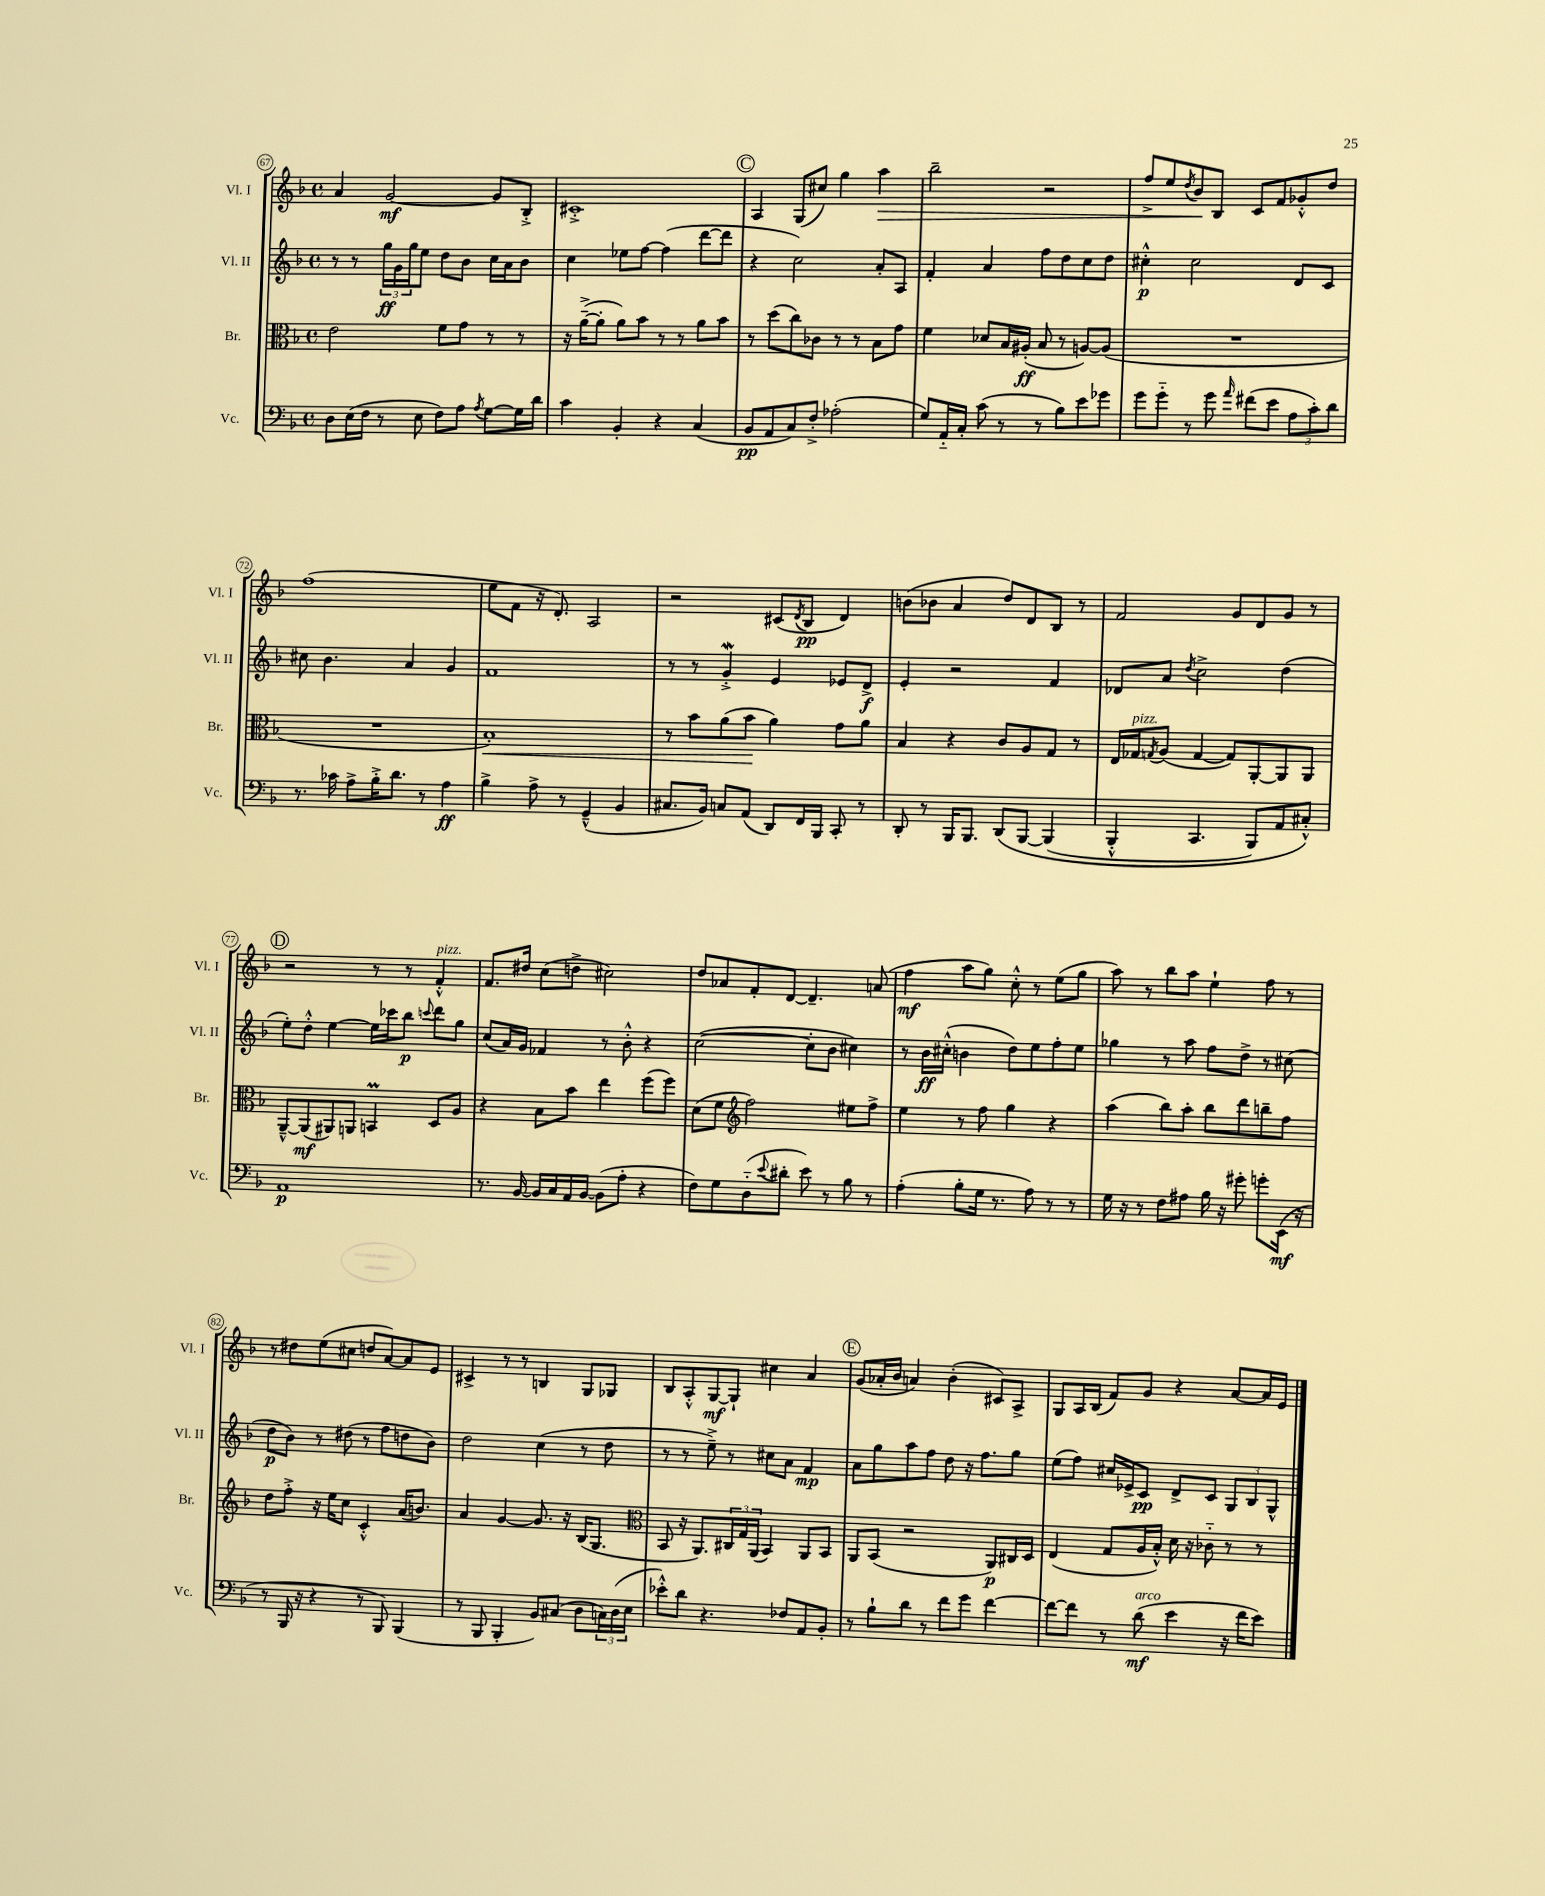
<<
\new StaffGroup <<
\new Staff = "s0" \with { instrumentName = "Vl. I" shortInstrumentName = "Vl. I" } {
    \clef treble \key f \major \defaultTimeSignature \time 4/4
    a'4 g'2~\mf g'8 bes8-.-> |
    cis'1-.-> |
    \mark \markup { \circle "C" } a4 g8( cis''8) g''4 a''4\> |
    bes''2-- r2 |
    f''8-> e''8 \acciaccatura { d''8 } bes'8\! bes8 c'8 f'8 ges'8-.-^ d''8 |
    f''1( |
    e''8 f'8 r16 d'8.-.) a2 |
    r2 cis'8( \acciaccatura { d'8 } bes8\pp d'4) |
    b'8( bes'8 a'4 d''8) d'8 bes8 r8 |
    f'2 g'8 d'8 g'8 r8 |
    \mark \markup { \circle "D" } r2 r8 r8 f'4-.-^^\markup { \italic "pizz." } |
    f'8. dis''16 c''8( d''8-> cis''2) |
    d''8 aes'8 f'8-. d'8~ d'4.-- a'8( |
    f''4\mf a''8 g''8) c''8-.-^ r8 e''8( g''8 |
    a''8) r8 bes''8 a''8 e''4-! f''8 r8 |
    r8 dis''8 e''8( cis''8 d''8 a'8~) a'8 e'8 |
    cis'4-> r8 r8 b4 g8 ges8 |
    bes8 a8-.-^ g8~\mf g8-! cis''4 a'4 |
    \mark \markup { \circle "E" } g'8( aes'16-. bes'16 a'4) bes'4-.( cis'8) a8-> |
    g8 a16 bes16( f'8) g'8 r4 a'8~ a'16 e'16 \bar "|." |
}
\new Staff = "s1" \with { instrumentName = "Vl. II" shortInstrumentName = "Vl. II" } {
    \clef treble \key f \major \defaultTimeSignature \time 4/4
    r8 r8 \tuplet 3/2 { g''16\ff g'16 g''16 } e''8 d''8 bes'8 c''16 a'16 bes'8 |
    c''4 ees''8 f''8~ f''4( d'''8~ d'''8 |
    \mark \markup { \circle "C" } r4 c''2) a'8-. a8 |
    f'4-. a'4 f''8 d''8 c''8 d''8 |
    cis''4-.-^\p cis''2 d'8 c'8 |
    cis''8 bes'4. a'4 g'4 |
    f'1 |
    r8 r8 g'4-.->\mordent e'4 ees'8 d'8->\f |
    e'4-. r2 f'4 |
    des'8 a'8 \acciaccatura { d''8 } c''2-> d''4( |
    \mark \markup { \circle "D" } e''8-.) d''8-.-^ e''4~ e''16 ces'''16 bes''8\p \appoggiatura { c'''8 } d'''8 g''8 |
    c''8( a'16) g'16 fes'4 r8 bes'8-.-^ r4 |
    c''2~( c''8-. bes'8 cis''4) |
    r8 bes'16\ff cis''16-.-^( b'4 d''8) e''8 f''8-. e''8 |
    ges''4 r8 a''8 f''8 d''8-> r8 cis''8( |
    d''8\p bes'8) r8 dis''8( r8 f''8 d''8 bes'8) |
    d''2 c''4( r8 d''8 |
    r8 r8 e''8--->) r8 cis''8 a'8 f'4\mp |
    \mark \markup { \circle "E" } a'8 g''8 a''8 f''8 d''8 r16 f''8. g''8 |
    e''8( f''8) cis''16 ees'16-> c'8\pp d'8-> c'8 \tuplet 3/2 { g8 bes8 g8-^ } \bar "|." |
}
\new Staff = "s2" \with { instrumentName = "Br." shortInstrumentName = "Br." } {
    \clef alto \key f \major \defaultTimeSignature \time 4/4
    e'2 f'8 g'8 r8 r8 |
    r16 a'16~--->( a'8-. a'8) bes'8 r8 r8 a'8 bes'8 |
    \mark \markup { \circle "C" } r8 d''8( c''8) ces'8 r8 r8 bes8 g'8 |
    f'4 des'8 bes16 ais16-.\ff( bes8 r8 a8~) a8( |
    R1 |
    R1 |
    bes1-.\<) |
    r8 bes'8 a'8( bes'8\! a'4) g'8 a'8 |
    bes4 r4 c'8 a8 g8 r8 |
    e16 ges16^\markup { \italic "pizz." } \acciaccatura { g8 } a8( g4~ g8) a,8~-. a,8 a,8 |
    \mark \markup { \circle "D" } a,8~---^ a,8\mf( ais,8) a,8 b,4\prall d8 a8 |
    r4 bes8 bes'8 e''4 f''8( f''8) |
    d'8( f'8 \clef treble f''2) eis''8 f''8-> |
    e''4 r8 f''8 g''4 r4 |
    a''4( bes''8) a''8-. bes''8 d'''8 b''8-- f''8 |
    d''8 f''8-.-> r16 e''16 c''8 c'4-.-^ a'16( b'8.) |
    a'4 g'4~ g'8. r16 bes16( g8. |
    \clef alto bes,8 r16 a,8.) \tuplet 3/2 { cis16 g16 a,16( } bes,4) a,8 bes,8 |
    \mark \markup { \circle "E" } a,8 bes,8( r2 a,8\p) cis16 d16 |
    e4( g8 a16 bes16-.-^) d'16 r16 ces'8-_ r8 r8 \bar "|." |
}
\new Staff = "s3" \with { instrumentName = "Vc." shortInstrumentName = "Vc." } {
    \clef bass \key f \major \defaultTimeSignature \time 4/4
    d8 e16( f16 r8 e8 f8) a8 \acciaccatura { a8 } g8~ g16 d'16 |
    c'4 bes,4-. r4 c4( |
    \mark \markup { \circle "C" } bes,8\pp a,8 c8) f8-.-> aes2-.( |
    g8) a,16-_ c16-. c'8( r8 r8 bes8) e'8 ges'8 |
    g'8 g'8-_ r8 g'8 \grace { a'16 } fis'8( e'8 \tuplet 3/2 { a8 c'8-.) d'8 } |
    r8. ces'16 a8-> bes16-.-> d'8. r8 a4\ff |
    bes4-> a8-> r8 g,4---^( bes,4 |
    cis8. bes,16) c8 a,8( d,8) f,16 bes,,16 c,8-. r8 |
    d,8-. r8 bes,,16 bes,,8. d,8\( bes,,8~ bes,,4( |
    bes,,4-.-^ c,4. bes,,8) a,8 cis8-.-^\) |
    \mark \markup { \circle "D" } a,1\p |
    r8. bes,16~ bes,16 c16 a,16 bes,16~ bes,8( a8-. r4 |
    f8) g8 d8-_( \appoggiatura { e'8 } dis'8-. e'8) r8 bes8 r8 |
    a4-.( bes8-. g16 r8. a8) r8 r8 |
    g16 r16 r8 f8 ais8 bes16 r16 gis'8-. g'8-. e,16\mf( r16 |
    r8 bes,,16 r16 r4 r8 bes,,8) bes,,4( |
    r8 bes,,8 bes,,4-. bes,8) cis8( d8 \tuplet 3/2 { c16) d16( e16 } |
    ees'8-.-^) d'8 r4. fes8 a,8 bes,8-. |
    \mark \markup { \circle "E" } r8 bes8-! d'8 r8 f'8 g'8 f'4~ |
    f'8~ f'8 r8 d'8\mf^\markup { \italic "arco" }( e'4 r16 f'16 e'8) \bar "|." |
}
>>
>>
\layout { \context { \Score currentBarNumber = #67 \override BarNumber.stencil = #(make-stencil-circler 0.1 0.3 ly:text-interface::print) } }
